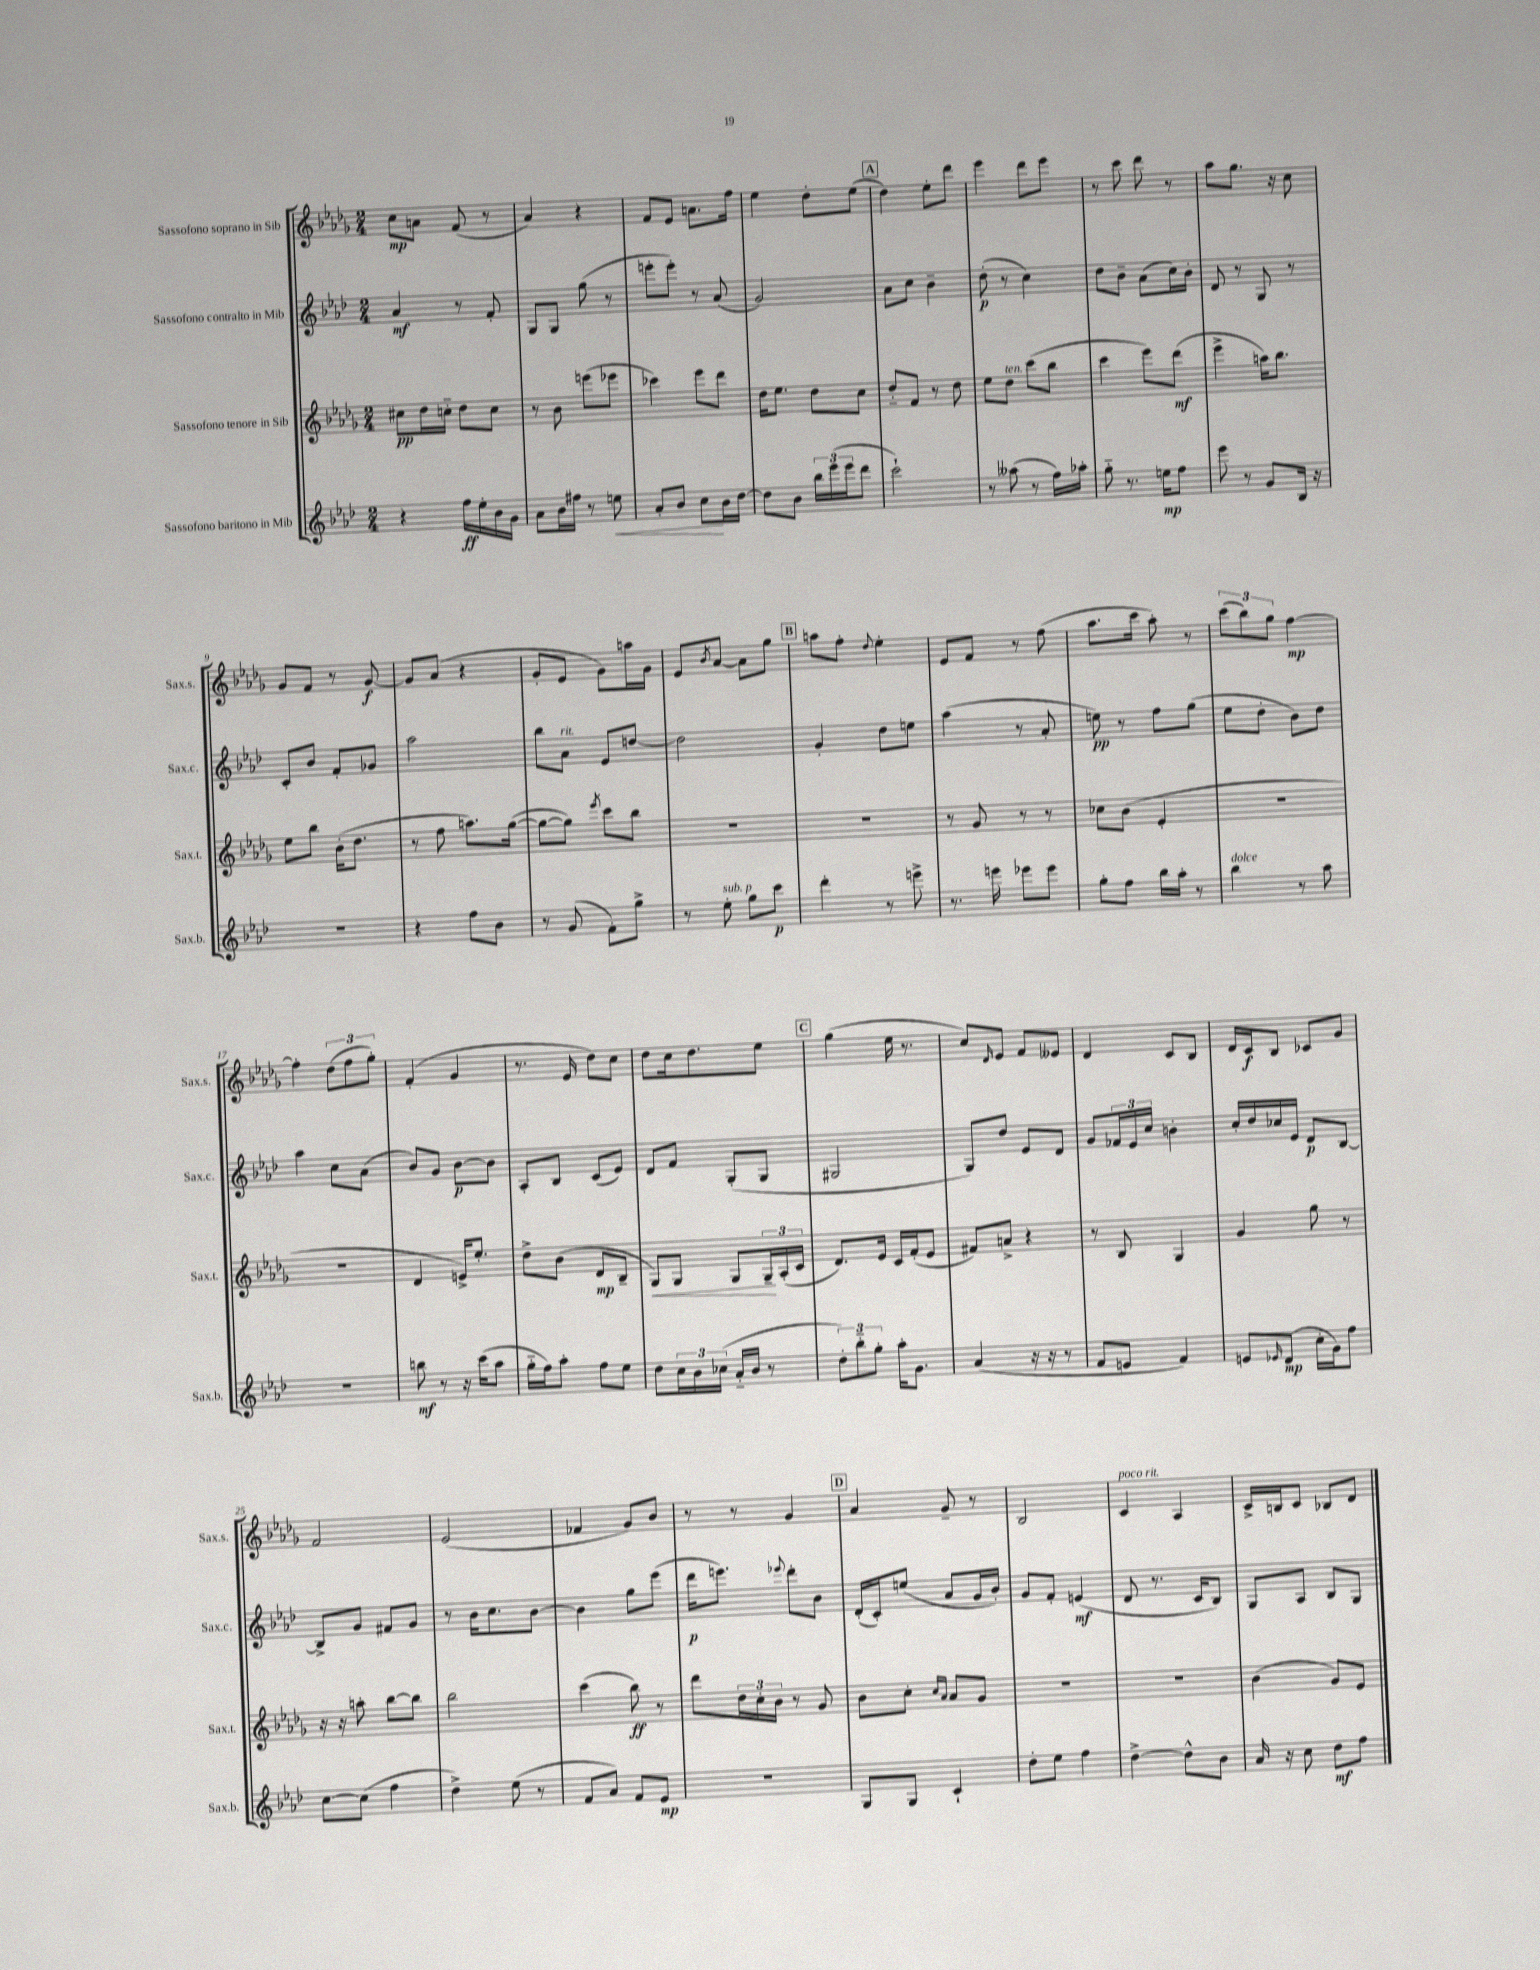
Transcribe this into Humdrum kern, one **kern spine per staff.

**kern	**dynam	**kern	**dynam	**kern	**dynam	**kern	**dynam
*part4	*part4	*part3	*part3	*part2	*part2	*part1	*part1
*staff4	*staff4	*staff3	*staff3	*staff2	*staff2	*staff1	*staff1
*I"Sassofono baritono in Mib	*	*I"Sassofono tenore in Sib	*	*I"Sassofono contralto in Mib	*	*I"Sassofono soprano in Sib	*
*I'Sax.b.	*	*I'Sax.t.	*	*I'Sax.c.	*	*I'Sax.s.	*
*clefG2	*	*clefG2	*	*clefG2	*	*clefG2	*
*k[b-e-a-d-]	*	*k[b-e-a-d-g-]	*	*k[b-e-a-d-]	*	*k[b-e-a-d-g-]	*
*M2/4	*	*M2/4	*	*M2/4	*	*M2/4	*
=1	=1	=1	=1	=1	=1	=1	=1
4r	.	8cc#X\L	pp	4a-/	mf	8cc\L	mp
.	.	16dd-\L	.	.	.	8an\J	.
.	.	16ccn\JJ	.	.	.	.	.
16ff\LL	ff	8dd-\L	.	8r	.	(8f/	.
16ee-'\	.	.	.	.	.	.	.
16b-\	.	8cc\J	.	8f'/	.	8r	.
16g\JJ	.	.	.	.	.	.	.
=2	=2	=2	=2	=2	=2	=2	=2
8a-\L	.	8r	.	8G/L	.	4a-/)	.
16b-\L	.	8b-\	.	8G/J	.	.	.
16ff#X\JJ	.	.	.	.	.	.	.
8r	.	(8eeen\L	.	(8gg\	.	4r	.
!	!LO:HP:b	!	!	!	!	!	!
8een\	<	8eee-X\J	.	8r	.	.	.
=3	=3	=3	=3	=3	=3	=3	=3
8a-'/L	.	4ccc-X\)	.	8eeen'\L	.	8f/L	.
8b-/J	.	.	.	8eee'\J)	.	8e-/J	.
8cc\L	.	8eee-\L	.	8r	.	8.an\L	.
16b-\L	[	8ddd-\J	.	(8a-/	.	.	.
[16dd-\JJ	.	.	.	.	.	16ff\Jk	.
=4	=4	=4	=4	=4	=4	=4	=4
8dd-\L]	.	16dd-\KL	.	2g/)	.	4ee-\	.
.	.	8.ee-\J	.	.	.	.	.
8b-\J	.	.	.	.	.	.	.
24bb-\LL	.	8dd-\L	.	.	.	8dd-'\L	.
(24eee-\	.	.	.	.	.	.	.
24eee-\J	.	.	.	.	.	.	.
8ddd-\J	.	8cc\J	.	.	.	(8ee-\J	.
!!LO:REH:place=s1:t=A
=5	=5	=5	=5	=5	=5	=5	=5
2ccc`\)	.	8dd-/L	.	8a-\L	.	4dd-\)	.
.	.	8f/J	.	8cc\J	.	.	.
.	.	8r	.	4b-~\	.	8ee-'\L	.
.	.	8dd-\	.	.	.	8ddd-\J	.
=6	=6	=6	=6	=6	=6	=6	=6
8r	.	8ee-\L	.	(8dd-'\	p	4eee-\	.
!	!	!LO:TX:a:i:t=ten.	!	!	!	!	!
(8aa--X\	.	8dd-\J	.	8r	.	.	.
8r	.	(8ccc\L	.	4cc\)	.	8ddd-\L	.
16ff\LL)	.	8bb-\J	.	.	.	8eee-\J	.
16aa-X'\JJ	.	.	.	.	.	.	.
=7	=7	=7	=7	=7	=7	=7	=7
8gg\	.	4ccc\	.	8dd-\L	.	8r	.
8.r	.	.	.	8b-~\J	.	8ccc\	.
.	.	8eee-\L)	.	(8a-\L	.	8ddd-\	.
16een\KL	mp	.	.	.	.	.	.
8ff\J	.	(8ddd-\J	mf	16cc\L)	.	8r	.
.	.	.	.	16b-'\JJ	.	.	.
=8	=8	=8	=8	=8	=8	=8	=8
8eee-\	.	4eee-^\	.	8d-/	.	8aa-\L	.
8r	.	.	.	8r	.	8.gg-\J	.
8g/L	.	16aan\KL)	.	8G/	.	.	.
.	.	8.bb-\J	.	.	.	16r	.
16B-/Jk	.	.	.	8r	.	8cc\	.
16r	.	.	.	.	.	.	.
!!LO:LB:g=z
=9	=9	=9	=9	=9	=9	=9	=9
2r	.	8ee-\L	.	8c'/L	.	8g-/L	.
.	.	8bb-\J	.	8b-/J	.	8f/J	.
.	.	(16b-'\KL	.	8f'/L	.	8r	.
.	.	8.dd-\J	.	.	.	.	.
.	.	.	.	8g-X/J	.	[8g-/	f
=10	=10	=10	=10	=10	=10	=10	=10
4r	.	8r	.	2aa-\	.	8g-/L]	.
.	.	8ff\	.	.	.	(8a-/J	.
8ff\L	.	8.aan\L)	.	.	.	4r	.
8b-\J	.	.	.	.	.	.	.
.	.	([16gg-\Jk	.	.	.	.	.
=11	=11	=11	=11	=11	=11	=11	=11
8r	.	8gg-\L_	.	8bb-\L	.	8g-'/L	.
!	!	!	!	!LO:TX:a:i:t=rit.	!	!	!
(8g/	.	8gg-\J])	.	8a-\J	.	8e-/J	.
.	.	8qeee-/	.	.	.	.	.
8f'\L)	.	8ccc\L	.	8e-/L	.	8g-\L)	.
8gg^\J	.	8bb-\J	.	[8ddn/J	.	16aan\L	.
.	.	.	.	.	.	16g-\JJ	.
=12	=12	=12	=12	=12	=12	=12	=12
8r	.	2r	.	2dd\]	.	8e-/L	.
.	.	.	.	.	.	8qb-/	.
!LO:TX:a:i:t=sub. p	!	!	!	!	!	!	!
8ee-'\	.	.	.	.	.	[8a-/J	.
8gg\L	.	.	.	.	.	8a-\L]	.
8ccc\J	p	.	.	.	.	8gg-\J	.
!!LO:REH:place=s1:t=B
=13	=13	=13	=13	=13	=13	=13	=13
4ddd-'\	.	2r	.	4g'/	.	8aan\L	.
.	.	.	.	.	.	8ff'\J	.
.	.	.	.	.	.	8qqdd-/	.
8r	.	.	.	8dd-\L	.	4ee-'\	.
8eeen^\	.	.	.	8een\J	.	.	.
=14	=14	=14	=14	=14	=14	=14	=14
8.r	.	8r	.	(4aa-\	.	8e-/L	.
.	.	8g-/	.	.	.	8f/J	.
16eeen\	.	.	.	.	.	.	.
8eee-X\L	.	8r	.	8r	.	8r	.
8eee-\J	.	8r	.	8a-'/	.	(8ff\	.
=15	=15	=15	=15	=15	=15	=15	=15
8gg'\L	.	8cc-X\L	.	8een\)	pp	8.aa-\L	.
8ff\J	.	(8b-\J	.	8r	.	.	.
.	.	.	.	.	.	16ccc\Jk	.
16bb-\LL	.	4e-'/	.	8ff\L	.	8aa-'\)	.
16aa-'\JJ	.	.	.	.	.	.	.
8r	.	.	.	(8gg\J	.	8r	.
=16	=16	=16	=16	=16	=16	=16	=16
!LO:TX:a:i:t=dolce	!	!	!	!	!	!	!
4bb-\	.	2r	.	8ee-\L	.	(12ccc\L	.
.	.	.	.	.	.	12bb-\)	.
.	.	.	.	8dd-'\J	.	.	.
.	.	.	.	.	.	12gg-\J	.
8r	.	.	.	8b-\L)	.	[4ff\	mp
8aa-\	.	.	.	8dd-\J	.	.	.
!!LO:LB:g=z
=17	=17	=17	=17	=17	=17	=17	=17
2r	.	2r	.	4aa-\	.	4ff'\]	.
.	.	.	.	8cc\L	.	(12dd-\L	.
.	.	.	.	.	.	12ff\	.
.	.	.	.	(8a-\J	.	.	.
.	.	.	.	.	.	12gg-'\J)	.
=18	=18	=18	=18	=18	=18	=18	=18
8bbn\	mf	4d-/	.	8b-/L)	.	(4f'/	.
8r	.	.	.	8g/J	.	.	.
16r	.	16en^/KL)	.	[8b-\L	p	4g-/	.
(16ccc\KL	.	8.ee-'/J	.	.	.	.	.
8aa-\J	.	.	.	8b-\J]	.	.	.
=19	=19	=19	=19	=19	=19	=19	=19
16gg\LL	.	8dd-^\L	.	8A-'/L	.	8.r	.
16ff\J)	.	.	.	.	.	.	.
8aa-'\J	.	(8b-\J	.	8B-/J	.	.	.
.	.	.	.	.	.	16e-/	.
8ff\L	.	8d-/L	mp	(8c/L	.	8dd-\L)	.
8ee-\J	.	8B-~/J	.	8e-/J)	.	8cc\J	.
=20	=20	=20	=20	=20	=20	=20	=20
!	!	!	!LO:HP:b	!	!	!	!
8dd-\L	.	8G-/L)	<	8d-/L	.	8dd-\L	.
24cc\L	.	8G-/J	.	8f/J	.	16cc\k	.
24b-\	.	.	.	.	.	.	.
.	.	.	.	.	.	8.dd-\	.
(24cc-X\JJ	.	.	.	.	.	.	.
16a-/LL	.	8G-/L	.	(8G'/L	.	.	.
16b-/JJ	.	.	.	.	.	.	.
8r	.	24G-~/L	.	8G/J	.	8ee-\J	.
.	.	(24A-'/	[	.	.	.	.
.	.	24c/JJ	.	.	.	.	.
!!LO:REH:place=s1:t=C
=21	=21	=21	=21	=21	=21	=21	=21
12dd-'\L)	.	8.d-/L)	.	2G#X/	.	(4gg-\	.
12bb-\	.	.	.	.	.	.	.
12gg'\J	.	.	.	.	.	.	.
.	.	16e-/Jk	.	.	.	.	.
16aa-'\KL	.	16c/LL	.	.	.	16ee-\	.
8.g\J	.	(16f'/J	.	.	.	8.r	.
.	.	8e-/J	.	.	.	.	.
=22	=22	=22	=22	=22	=22	=22	=22
(4a-/	.	8f#X/L)	.	8G/L)	.	8cc/L)	.
.	.	.	.	.	.	16qqd-/	.
.	.	8an^/J	.	8dd-/J	.	8e-/J	.
16r	.	4r	.	8e-/L	.	8f/L	.
16r	.	.	.	.	.	.	.
8r	.	.	.	8d-/J	.	8e--X/J	.
=23	=23	=23	=23	=23	=23	=23	=23
8f/L	.	8r	.	8g/L	.	4d-/	.
8en/J	.	8B-/	.	24f-X/L	.	.	.
.	.	.	.	24e-/	.	.	.
.	.	.	.	24cc/JJ	.	.	.
4f/)	.	4G-/	.	4bn'\	.	8c/L	.
.	.	.	.	.	.	8B-/J	.
=24	=24	=24	=24	=24	=24	=24	=24
8en/L	.	4g-/	.	16cc'/LL	.	16d-/LL	.
.	.	.	.	16dd-/	.	16c/J	f
16qqe-X/	.	.	.	.	.	.	.
(8d-/J	mp	.	.	16cc-X/	.	8B-/J	.
.	.	.	.	16e-/JJ	.	.	.
16cc'\LL	.	8gg-\	.	8d-/L	p	8c-X/L	.
16g\J)	.	.	.	.	.	.	.
8ff\J	.	8r	.	[8B-/J	.	8g-/J	.
!!LO:LB:g=z
=25	=25	=25	=25	=25	=25	=25	=25
[8cc\L	.	16r	.	8B-^/L]	.	2f/	.
.	.	16r	.	.	.	.	.
(8cc\J]	.	8aan'\	.	8g/J	.	.	.
4ff\	.	[8bb-\L	.	8f#X/L	.	.	.
.	.	8bb-\J]	.	8g/J	.	.	.
=26	=26	=26	=26	=26	=26	=26	=26
4dd-^\)	.	2bb-\	.	8r	.	(2e-/	.
.	.	.	.	16b-\KL	.	.	.
.	.	.	.	8.cc\	.	.	.
(8ee-\	.	.	.	.	.	.	.
8r	.	.	.	[8b-\J	.	.	.
=27	=27	=27	=27	=27	=27	=27	=27
8f/L	.	(4ccc\	.	4b-\]	.	4f-X/	.
8a-/J)	.	.	.	.	.	.	.
8f/L	.	8bb-\)	ff	8gg\L	.	8g-/L)	.
8e-/J	mp	8r	.	(8eee-\J	.	8b-/J	.
=28	=28	=28	=28	=28	=28	=28	=28
2r	.	8ddd-\L	.	16ddd-\KL	p	8r	.
.	.	.	.	8.eeen\J)	.	.	.
.	.	24dd-\L	.	.	.	8r	.
.	.	24cc'\	.	.	.	.	.
.	.	24b-\JJ	.	.	.	.	.
.	.	.	.	8qqeee-X/	.	.	.
.	.	8r	.	8ddd-'\L	.	4g-/	.
.	.	8g-/	.	8b-\J	.	.	.
!!LO:REH:place=s1:t=D
=29	=29	=29	=29	=29	=29	=29	=29
8G/L	.	8b-\L	.	(16d-'/LL	.	4a-/	.
.	.	.	.	16c'/J)	.	.	.
8G/J	.	8cc'\J	.	(8een/J	.	.	.
.	.	16qqcc/LL	.	.	.	.	.
.	.	16qqa-/JJ	.	.	.	.	.
4c`/	.	8a-/L	.	8a-/L	.	8g-~/	.
.	.	8g-/J	.	16g/L	.	8r	.
.	.	.	.	16b-'/JJ)	.	.	.
=30	=30	=30	=30	=30	=30	=30	=30
8dd-'\L	.	2r	.	8g/L	.	2B-/	.
8ee-\J	.	.	.	8f'/J	.	.	.
4ff\	.	.	.	(4en/	mf	.	.
=31	=31	=31	=31	=31	=31	=31	=31
!	!	!	!	!	!	!LO:TX:a:i:t=poco rit.	!
[4dd-^\	.	2r	.	8d-/	.	4c/	.
.	.	.	.	8.r	.	.	.
8dd-^^\L]	.	.	.	.	.	4A-/	.
.	.	.	.	16c/KL	.	.	.
8b-\J	.	.	.	8B-/J)	.	.	.
=32	=32	=32	=32	=32	=32	=32	=32
16a-/	.	(4b-\	.	8G/L	.	16c^/LL	.
16r	.	.	.	.	.	16Bn/J	.
8cc\	.	.	.	8A-/J	.	8c/J	.
8dd-\L	mf	8g-/L)	.	8B-/L	.	8B-X/L	.
8ff\J	.	8e-/J	.	8G/J	.	8d-/J	.
==	==	==	==	==	==	==	==
*-	*-	*-	*-	*-	*-	*-	*-
